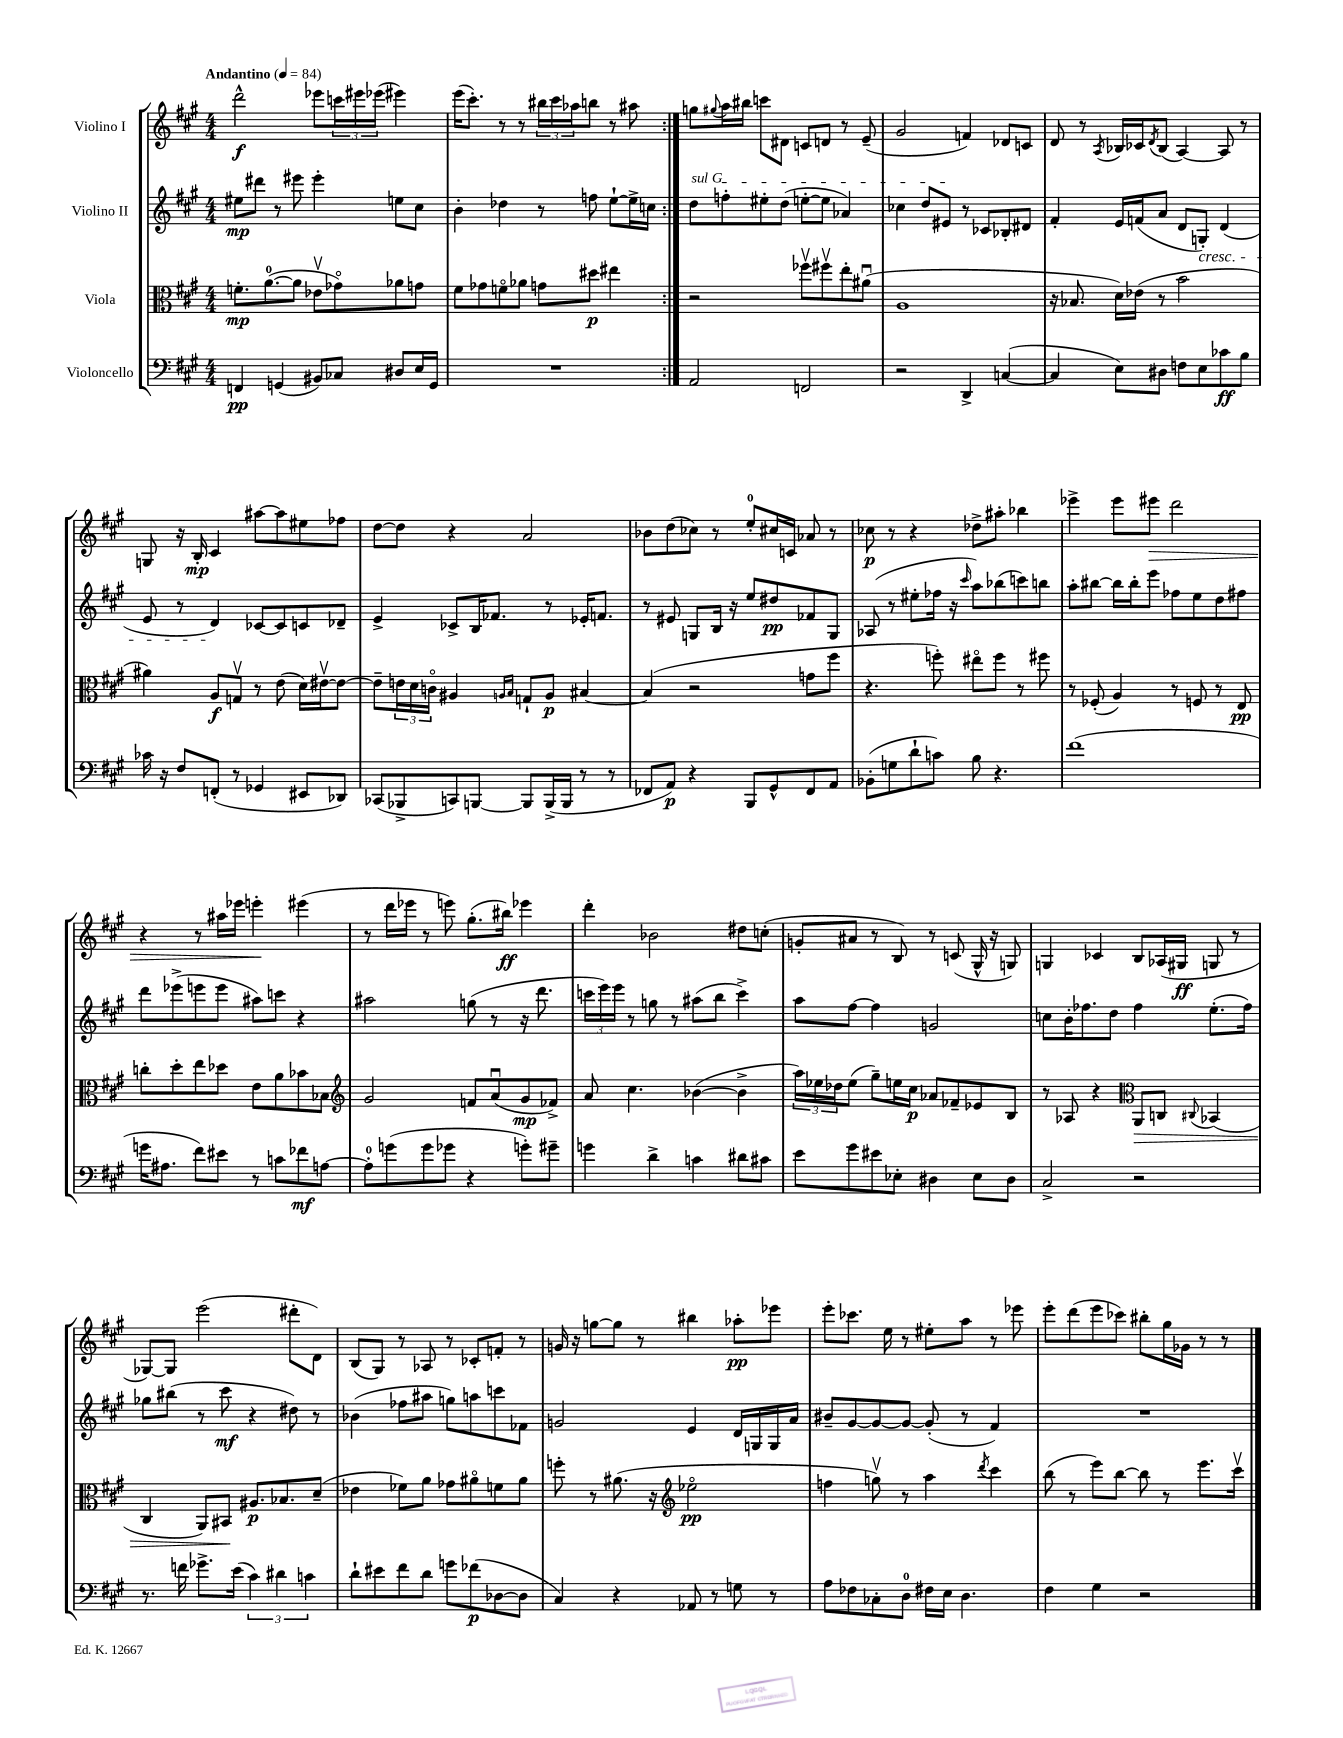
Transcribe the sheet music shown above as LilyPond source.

<<
\new StaffGroup <<
\new Staff = "s0" \with { instrumentName = "Violino I" } {
    \clef treble \key a \major \numericTimeSignature \time 4/4 \tempo "Andantino" 4 = 84
    \repeat volta 2 { d'''2-^\f ees'''8 \tuplet 3/2 { c'''16 eis'''16 ees'''16( } eis'''4) |
    e'''16( cis'''8.-.) r8 r8 \tuplet 3/2 { bis''16 cis'''16 aes''16 } b''8 r8 ais''8 | }
    g''8 \appoggiatura { gis''8 } a''16 bis''16 c'''8 dis'8 c'8 d'8 r8 e'8--( |
    gis'2 f'4) des'8 c'8 |
    d'8 r8 \acciaccatura { a8 } bes16 ces'16 \acciaccatura { d'8 } bes8( a4~) a8 r8 |
    g8 r16 b16-.\mp cis'4 ais''8~ ais''8 eis''8 fes''8 |
    d''8~ d''8 r4 a'2 |
    bes'8 d''8( ces''8) r8 e''8-0-. cis''16 c'16 aes'8 r8 |
    ces''8\p r8 r4 des''8-> ais''8-. bes''4 |
    ees'''4-> ees'''8 eis'''8\> d'''2 |
    r4 r8 ais''16 ees'''16 e'''4-.\! eis'''4( |
    r8 d'''16 ees'''16 r8 e'''8) gis''8.-.( bis''16\ff) ees'''4 |
    d'''4-. bes'2 dis''8 c''8-.( |
    g'8-. ais'8 r8 b8) r8 c'8( gis16-^ r16 g8) |
    g4 ces'4 b8 aes16( gis16\ff g8 r8 |
    ges8~) ges8 e'''2( dis'''8-. d'8) |
    b8( gis8) r8 aes8 r8 ces'8-. f'8-. r8 |
    g'16 r16 g''8~ g''8 r8 bis''4 aes''8-.\pp ees'''8 |
    e'''8-. ces'''8. e''16 r8 eis''8-. a''8 r8 ees'''8 |
    e'''8-. d'''8( e'''8 ces'''8) bis''8-. gis''16 ges'16 r8 r8 \bar "|." |
}
\new Staff = "s1" \with { instrumentName = "Violino II" } {
    \clef treble \key a \major \numericTimeSignature \time 4/4
    \repeat volta 2 { eis''8\mp dis'''8 r8 eis'''8 eis'''4-. e''8 cis''8 |
    b'4-. des''4 r8 f''8 e''8~-! e''16-> c''16 | }
    \once \override TextSpanner.bound-details.left.text = \markup { \italic "sul G" } d''8\startTextSpan f''8-. eis''8-. d''8( e''8~-. e''8 aes'4) |
    ces''4 d''8 eis'8\stopTextSpan r8 ces'8 bes8-. dis'8 |
    fis'4-. e'16 f'16( a'8 d'8 g8-.\cresc) d'4( |
    e'8 r8 d'4\!) ces'8~ ces'8 c'8 des'8-- |
    e'4-> ces'8-> b16 fes'8. r8 ees'16-. f'8. |
    r8 eis'8 g8 b16 r16 e''8 dis''8\pp fes'8 g8 |
    aes8( r8 eis''8-. fes''16 r16 \grace { cis'''16 } a''8) bes''8( c'''8) b''8 |
    a''8-. bis''8~ bis''16 bis''16-. e'''8 fes''8 e''8 d''8 fis''8 |
    d'''8 ees'''8->( e'''8 e'''8 ais''8) c'''8 r4 |
    ais''2 g''8( r8 r16 d'''8. |
    \tuplet 3/2 { c'''16 e'''16) e'''16 } r8 g''8 r8 ais''8( b''8 c'''4->) |
    a''8 fis''8~ fis''4 g'2 |
    c''8 b'16-. fes''8. d''8 fes''4 e''8.-.( fes''16) |
    ges''8 bis''8( r8 cis'''8\mf r4 dis''8) r8 |
    bes'4( fes''8 ais''8 g''8) a''8 c'''8 fes'8 |
    g'2 e'4 d'16 g16 g16 a'16 |
    bis'8-- gis'8~ gis'8~ gis'8~ gis'8-.( r8 fis'4) |
    R1 \bar "|." |
}
\new Staff = "s2" \with { instrumentName = "Viola" } {
    \clef alto \key a \major \numericTimeSignature \time 4/4
    \repeat volta 2 { f'8.-.\mp a'8.-0~( a'8 ees'8\upbow ges'8\flageolet) aes'8 g'8 |
    fis'8 ges'8 f'8\flageolet aes'8 g'8 dis''8\p eis''4 | }
    r2 fes''8\upbow fis''8\upbow e''8-. ais'8\downbow( |
    a1 |
    r16 bes8. d'16) ees'16( r8 b'2 |
    ais'4) a8\f g8\upbow r8 e'8( d'16) eis'16~\upbow eis'8~ |
    eis'8-- \tuplet 3/2 { e'16 d'16 c'16\flageolet } ais4 \grace { a16 b16 } g8-! a8\p bis4~ |
    bis4( r2 g'8 fis''8 |
    r4. f''8-.) eis''8\flageolet f''8 r8 fis''8 |
    r8 fes8-.( a4) r8 f8 r8 e8\pp |
    c''8-. d''8-. e''8 des''8 e'8 a'8 bes'8 bes8 |
    \clef treble gis'2 f'8 a'8\downbow( gis'8\mp fes'8->) |
    a'8 cis''4. bes'4~( bes'4-> |
    \tuplet 3/2 { a''16) ees''16 des''16 } ees''8( gis''8--) e''16 cis''16\p aes'8 fes'8-- ees'8 b8 |
    r8 aes8 r4 \clef alto a,8\> c8 \appoggiatura { cis8 } bes,4( |
    cis4 a,8) bis,8\! ais8.\p bes8. d'8--( |
    ees'4 fes'8) a'8 ges'8 ais'8\flageolet f'8 ais'8 |
    f''8-. r8 ais'8.( r16 \clef treble ees''2\flageolet\pp |
    f''4 g''8\upbow) r8 a''4 \acciaccatura { d'''8 } cis'''4 |
    b''8( r8 e'''8) b''8~ b''8 r8 e'''8. cis'''16\upbow \bar "|." |
}
\new Staff = "s3" \with { instrumentName = "Violoncello" } {
    \clef bass \key a \major \numericTimeSignature \time 4/4
    \repeat volta 2 { f,4\pp g,4( bis,8) ces8 dis8 e16 g,16 |
    R1 | }
    a,2 f,2 |
    r2 d,4-> c4~( |
    c4 e8) dis8 f8 e8 ces'8\ff b8 |
    ces'16 r16 fis8 f,8-.( r8 ges,4 eis,8 des,8) |
    ces,8( bes,,8-> c,8) b,,8~ b,,8 b,,16->( b,,16 r8 r8 |
    fes,8 a,8\p) r4 b,,8 gis,8-^ fes,8 a,8 |
    bes,8-.( g8 d'8-! c'8) b8 r4. |
    fis'1( |
    g'16 ais8. fis'8) eis'8 r8 c'8 fes'8\mf a8~ |
    a8-0-. g'8( g'8 ges'8 r4 g'8-.) gis'8-- |
    g'4 d'4-> c'4 dis'8 cis'8 |
    e'8 gis'8 eis'8 ees8-. dis4 ees8 dis8 |
    cis2-> r2 |
    r8. f'16 ges'8.-> e'16( \tuplet 3/2 { cis'4) dis'4 c'4 } |
    d'8-! eis'8 fis'8 d'8 g'8 fes'8\p( des8~ des8 |
    cis4) r4 aes,8 r8 g8 r8 |
    a8 fes8 ces8-. d8-0 fis16 e16 d4. |
    fis4 gis4 r2 \bar "|." |
}
>>
>>
\layout { \context { \Score \remove "Bar_number_engraver" } }
